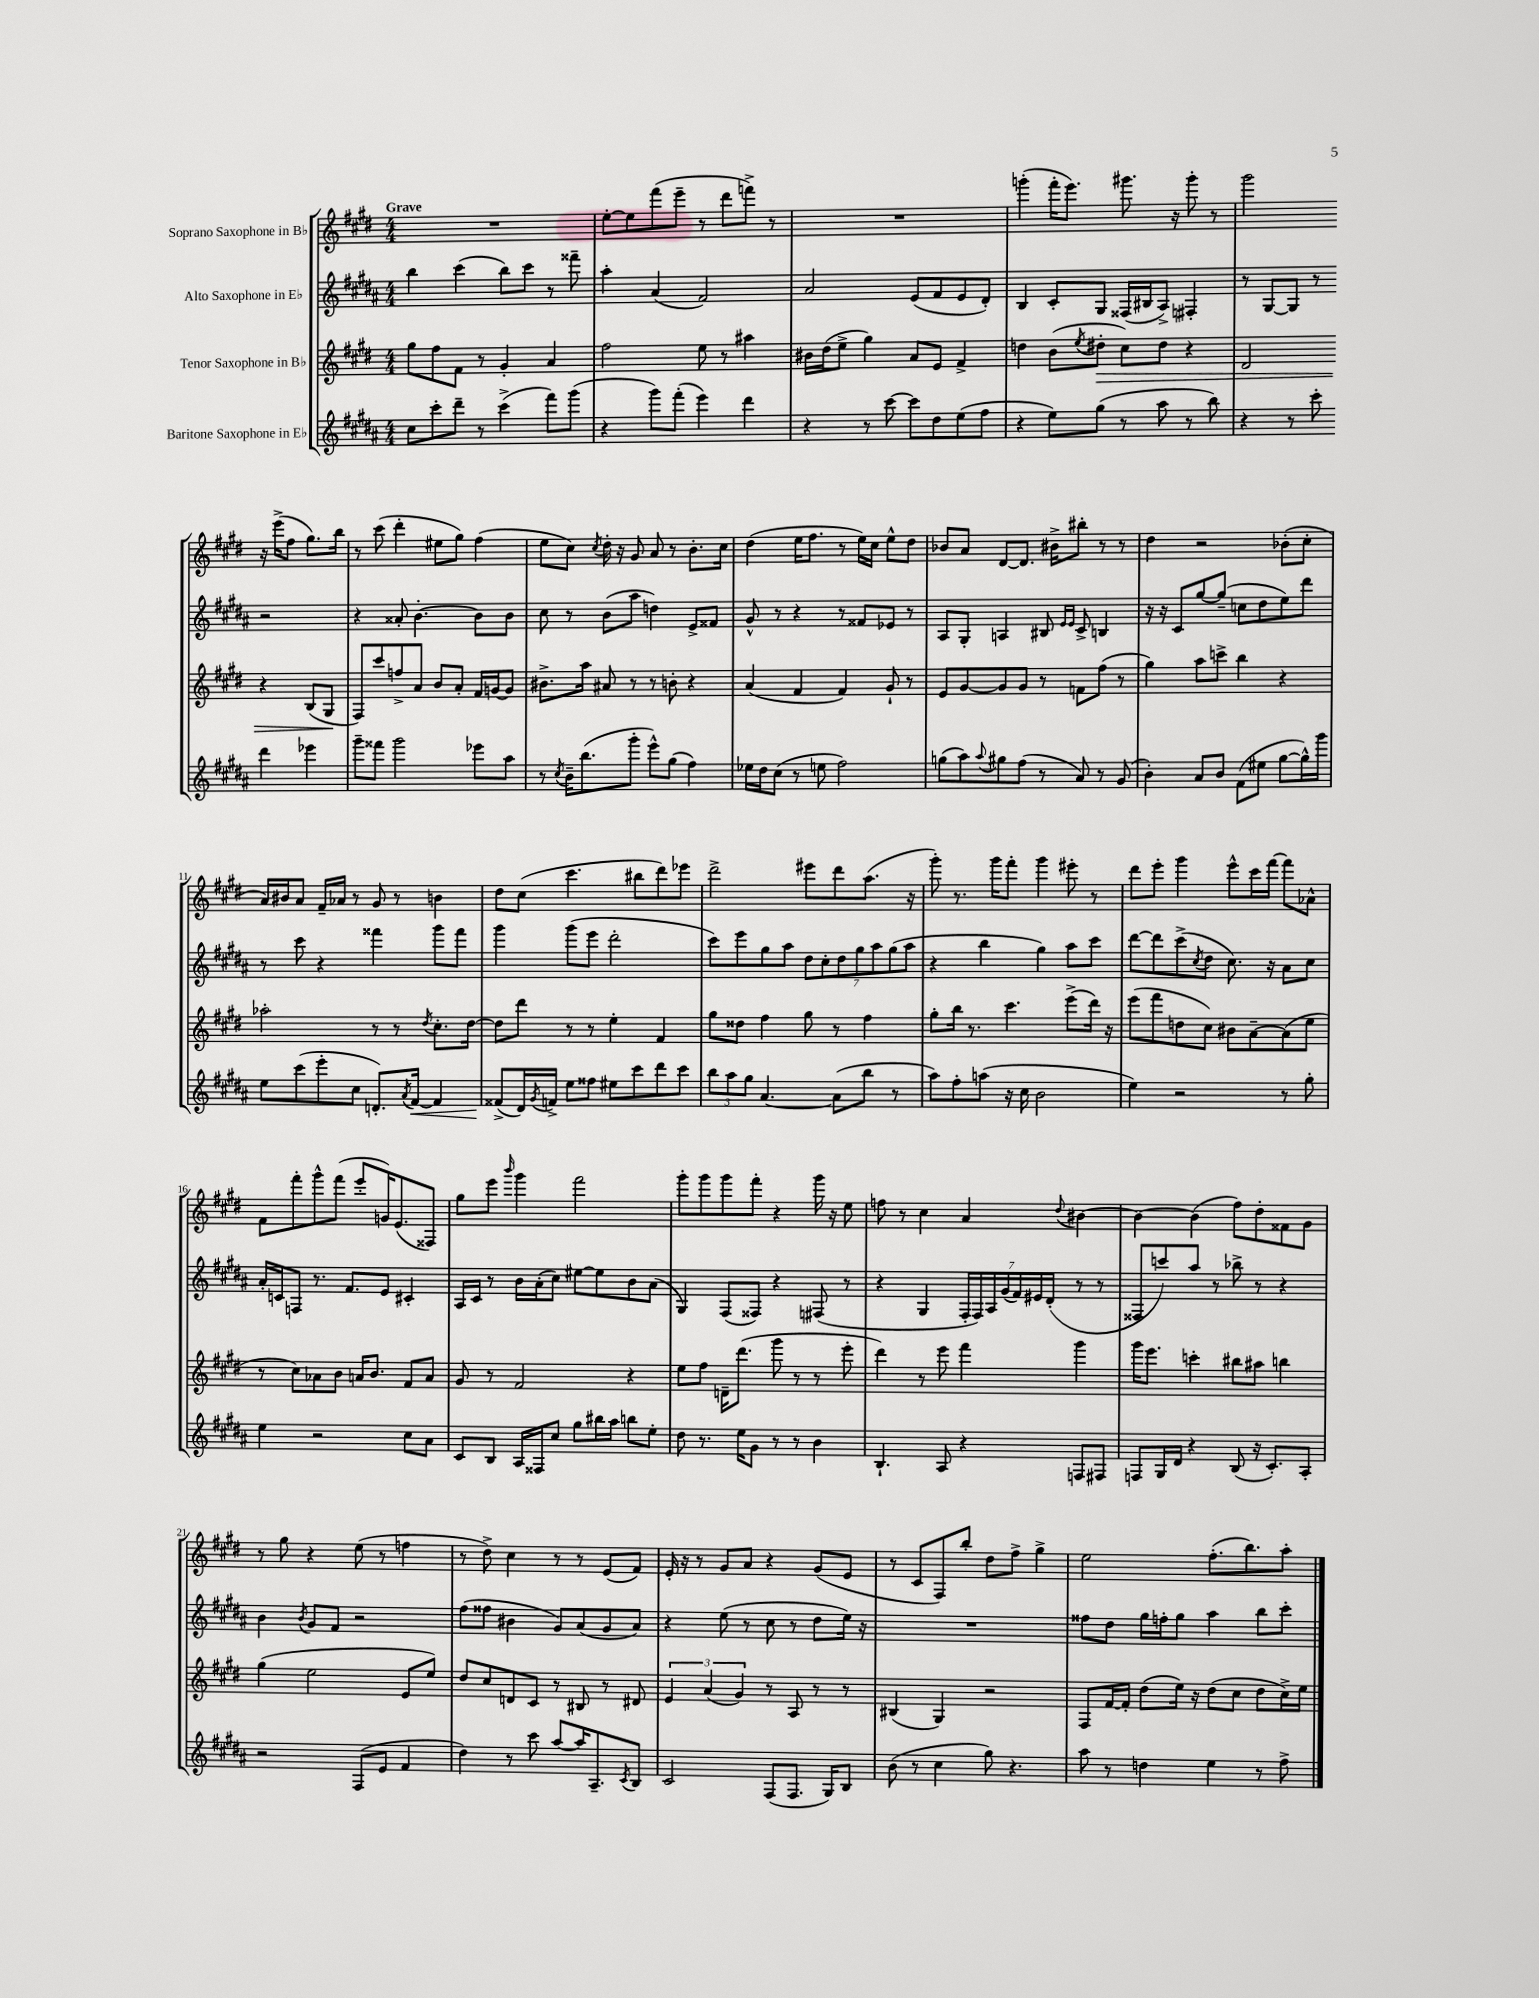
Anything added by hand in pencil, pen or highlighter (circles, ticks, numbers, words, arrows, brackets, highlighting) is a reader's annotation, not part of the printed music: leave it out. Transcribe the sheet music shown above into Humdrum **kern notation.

**kern	**kern	**kern	**kern
*staff4	*staff3	*staff2	*staff1
*clefG2	*clefG2	*clefG2	*clefG2
*k[f#c#g#d#a#]	*k[f#c#g#d#]	*k[f#c#g#d#a#]	*k[f#c#g#d#]
*M4/4	*M4/4	*M4/4	*M4/4
8cc#\L	8gg#\L	4bb\	1r
8ccc#'\	8ff#\	.	.
8ddd#~\J	8f#\J	(4ccc#\	.
8r	8r	.	.
(4ccc#^\	4g#'/	8bb\L)	.
.	.	8ccc#\J	.
8fff#\L)	4a/	8r	.
(8ggg#\J	.	8fff##~\	.
=	=	=	=
4r	2ff#\	4aa#'\	[8ee'\L
.	.	.	8ee\]
8ggg#\L)	.	(4a#/	(8fff#\
(8fff#'\J	.	.	8eee~\J
4eee\)	8ee\	2f#/)	8r
.	8r	.	8ddd#\L
4ddd#\	4aa#\	.	8fff^\J)
.	.	.	8r
=	=	=	=
4r	16b#\LL	2a#/	1r
.	(16dd#\J	.	.
.	8ee^\J	.	.
8r	4gg#\)	.	.
[8ccc#\	.	.	.
8ccc#\]L	8a/L	(8e/L	.
8dd#\	8e/J	8f#/	.
(8ee\	4f#^/	8e/	.
8ff#\J	.	8d#'/J)	.
=	=	=	=
4r	4dd\	4B/	(4ggg'\
8ee\L)	(8b\L	8c#'/L	16fff#'\LK
.	.	.	8.eee\J)
.	8qee/	.	.
(8gg#\J	8dd#'\J	8G#/J	.
8r	8cc#\L)	(16F##/LL	8.ggg#\
.	.	16B#/J	.
8aa#\	8dd#\J	8A#^/J)	.
.	.	.	16r
8r	4r	4F#'/	8ggg#'\
8bb\)	.	.	8r
=	=	=	=
4r	2d#/	8r	2ggg#\
.	.	[8G#/L	.
8r	.	8G#/]J	.
8ccc#'\	.	8r	.
4ddd#\	4r	2r	16r
.	.	.	(16eee^\LK
.	.	.	8ff#\J
4eee-\	(8B/L	.	8.gg#\L)
.	8G#/J	.	.
.	.	.	16bb\Jk
=	=	=	=
8ggg#~\L	8F#/L)	4r	8r
8fff##\J	8ccc#/	.	(8ccc#\
2ggg#\	8ff^/	8a##'/	4ddd#'\
.	8a/J	[4.b'\	.
.	8b/L	.	8ee#\L
.	8a'/J	.	8gg#\J)
8eee-\L	16f#/LL	8b\]L	(4ff#\
.	[16g/J	.	.
8aa#\J	8g/]J	8b\J	.
=	=	=	=
8r	8.b#^\L	8cc#\	8ee\L
8qcc#/	.	.	.
16b~\LK	.	8r	8cc#\J)
(8.bb\	16aa\Jk	.	.
.	.	.	8qcc#/
.	8a#/	(8b\L	16dd#'\
.	.	.	16r
8ggg#'\J	8r	8aa#\J	8g#/
8eee^^\L)	8r	4dd\)	8a/
(8gg#\J	8b'\	.	8r
4ff#\)	4r	8e^/L	8.b'\L
.	.	8f##/J	.
.	.	.	16cc#\Jk
=	=	=	=
16ee-\LL	(4a/	8g#^^/	(4dd#\
16dd#\J	.	.	.
(8cc#\J	.	8r	.
8r	4f#/	4r	16ee\LK
.	.	.	8.ff#\J
8ee\	.	.	.
2ff#\)	4f#/)	8r	8r
.	.	8f##/L	16ee\LL)
.	.	.	16cc#\JJ
.	8g#`/	8e-/J	8ee^^\L
.	8r	8r	8dd#\J
=	=	=	=
(8gg\L	8e/L	8A#/L	8b-/L
8aa#\)	[8g#/	8G#'/J	8a/J
8qqaa#/	.	.	.
8gg#\	8g#/]	4A/	[8d#/L
(8ff#\J	8g#/J	.	8.d#/]J
8r	8r	8B#/	.
.	.	.	16b#^\LK
.	.	16qqe/LL	.
.	.	16qqe/JJ	.
8a#/)	8f\L	8c#^/	8bb#'\J
8r	(8ff#\J	4B/	8r
(8g#/	8r	.	8r
=	=	=	=
4b'\)	4gg#\)	16r	4dd#\
.	.	16r	.
.	.	8c#/L	.
8a#/L	8aa\L	[8gg#/	2r
8b/J	8ccc^\J	(8gg#~/]J	.
(8f#\L	4bb\	8cc\L	.
8ee#\J	.	8dd#\	.
[8gg#\L	4r	8ee\)	(8b-'\L
16gg#^^\]L)	.	8ddd#\J	8cc#'\J
16ggg#\JJ	.	.	.
=	=	=	=
8ee\L	2aa-'\	8r	16a/LL)
.	.	.	16b#/J
(8ccc#\	.	8ccc#\	8a/J
8eee'\	.	4r	16f#~/LL
.	.	.	16a-/JJ
8cc#\J	.	.	8r
8.d'/L)	8r	4fff##\	8g#/
.	8r	.	8r
8qa#/	.	.	.
[16f#/Jk	.	.	.
.	8qdd#/	.	.
4f#/]	8.cc#'\L	8ggg#\L	4b\
.	.	8fff##\J	.
.	[16dd#\Jk	.	.
=	=	=	=
(8f##^/L	8dd#\]L	4ggg#\	8dd#\L
16d#/L)	8ddd#\J	.	(8cc#\J
8qg#/	.	.	.
16f^/JJ	.	.	.
8ee\L	8r	(8ggg#\L	4.ccc#\
8ff##\J	8r	8eee\J	.
8ee#\L	4ee'\	2ddd#'\	.
8ccc#\	.	.	8bb#\L
8ddd#\	4f#/	.	8ddd#\)
8ccc#\J	.	.	8eee-\J
=	=	=	=
12bb\L	8gg#\L	8ccc#\L)	2ddd#^\
12aa#\	.	.	.
.	8dd##\J	8eee\	.
12gg#\J	.	.	.
[4.a#/	4ff#\	8gg#\	.
.	.	8aa#\J	.
.	8gg#\	14dd#\L	8eee#\L
.	.	14cc#'\	.
(8a#\]L	8r	.	8ddd#\
.	.	14dd#\	.
.	.	14gg#\	.
8bb\J	4ff#\	.	(8.aa\J
.	.	14aa#\	.
.	.	(14gg#\	.
8r	.	.	.
.	.	14aa#\J	.
.	.	.	16r
=	=	=	=
8aa#\L)	8gg#'\L	4r	8ggg#'\)
8ff#'\	16bb\Jk	.	8.r
.	8.r	.	.
(8aa\J	.	4bb\	.
.	.	.	16ggg#\LK
16r	4.ccc#\	.	8fff#'\J
16cc#\	.	.	.
2b\	.	4gg#\)	4ggg#\
.	(8eee^\L	8aa#\L	8eee#'\
.	16ddd#\Jk)	8ccc#\J	8r
.	16r	.	.
=	=	=	=
4ee\)	(8eee\L	[8ddd#\L	8ddd#\L
.	8fff#\	8ddd#\]	8eee'\J
2r	8dd\	(8ccc#^\	4ggg#\
.	.	8qcc#/	.
.	8cc#\J)	8dd#\J	.
.	8b#\L	8.cc#\)	8eee^^\L
.	[8a~\	.	16ccc#\L
.	.	16r	[16fff#\JJ
8r	(8a\]	8a#\L	8fff#\]L
8gg#'\	8ee\J	8cc#\J	8a-^^\J
=	=	=	=
4ee\	8r	16a#'/LL	8f#\L
.	.	16c/J	.
.	8cc#\L)	8F/J	8fff#'\
2r	8a-\	8.r	8ggg#^^\
.	8b\J	.	(8fff#\J
.	.	8.f#/L	.
.	16a/LK	.	8eee'/L
.	8.b/J	.	.
.	.	8e/J	16g/K)
.	.	.	(8.e/
8cc#\L	8f#/L	4c#'/	.
8a#\J	8a/J	.	8F##/J)
=	=	=	=
8c#/L	8g#/	16A#/LL	8gg#\L
.	.	16c#/JJ	.
8B/J	8r	8r	8eee\J
.	.	.	16qqbbb/
16A#/LL	2f#/	16b\LL	4ggg#\
16F##/J	.	(16a#'\J	.
8cc#/J	.	8cc#\J)	.
8gg#\L	.	[8ee#\L	2fff#\
16bb#\L	.	8ee#\]	.
16aa#\JJ	.	.	.
8bb\L	4r	8b\	.
8ee'\J	.	(8a#\J	.
=	=	=	=
8dd#\	8ee\L	4G#/)	8ggg#'\L
8.r	8ff#\J	.	8ggg#\
.	16d~\LK	(8F#/L	8ggg#\
16ee\LK	(8.ddd#\J	.	.
8g#\J	.	8F##/J)	8fff#'\J
8r	8ggg#\	4r	4r
8r	8r	.	.
4b\	8r	(8F#/	16ggg#\
.	.	.	16r
.	8eee'\	8r	8ee\
=	=	=	=
4.B`/	4ddd#\)	4r	8ff\
.	.	.	8r
.	8r	4G#/	4cc#\
8A#/	8eee\	.	.
4r	4fff#\	28F#'/LL	4a/
.	.	28F#/)	.
.	.	28A#/	.
.	.	(28g#/	.
.	.	28f#/)	.
.	.	28e#/	.
.	.	(28d#'/JJ	.
.	.	.	8qqdd#/
8F/L	4ggg#\	8r	[4b#\
8F#/J	.	8r	.
=	=	=	=
8F/L	16ggg#\LK	8F##/L	4b#\_
.	8.eee\J	.	.
16G#/L	.	8ccc/)	.
16d#/JJ	.	.	.
4r	4ccc'\	8aa#/J	(4b#\]
.	.	8r	.
(8B/	8bb#\L	8bb-^\	8ff#\L)
16r	8aa#\J	8r	8dd#'\
8.c#'/L)	.	.	.
.	4bb\	4r	8f##\
8A#'/J	.	.	8g#\J
=	=	=	=
2r	(4gg#\	4b\	8r
.	.	.	8gg#\
.	.	8qb/	.
.	2ee\	8g#/L	4r
.	.	8f#/J	.
(8F#/L	.	2r	(8ee\
8e/J	.	.	8r
4f#/	8e/L	.	4ff\
.	8ee/J)	.	.
=	=	=	=
4dd#\)	8dd#/L	(8ff#\L	8r
.	8cc#/	8ff##\J	8dd#^\)
8r	8d/	4b#\	4cc#\
8ccc#\	8c#/J	.	.
[8aa#/L	8r	8g#/L)	8r
16aa#/]K	8B#/	(8a#/	8r
8.A#~/	.	.	.
.	8r	8g#/	(8e/L
8qc#/	.	.	.
8B/J	8d#/	8a#/J)	8f#/J)
=	=	=	=
2c#/	6e/	4r	16e'/
.	.	.	16r
.	.	.	8r
.	(6a/	.	.
.	.	(8ee\	8g#/L
.	6g#/)	.	.
.	.	8r	8a/J
(8F#/L	8r	8cc#\	4r
8.F#/J	8A/	8r	.
.	8r	8dd#\L	(8g#/L
16G#/LK)	.	.	.
8B/J	8r	16ee\Jk)	8e/J
.	.	16r	.
=	=	=	=
(8b\	(4B#/	1r	8r
8r	.	.	8c#/L
4cc#\	4G#/)	.	8F#/)
.	.	.	8bb'/J
8gg#\)	2r	.	8dd#\L
4.r	.	.	8ff#^\J
.	.	.	4gg#^\
=	=	=	=
8aa#\	8F#/L	8ff##\L	2ee\
8r	[16f#/L	8dd#\J	.
.	16f#'/]JJ	.	.
4dd\	(8dd#\L	16gg#\LL	.
.	.	16ff'\J	.
.	16ee\Jk)	8gg#\J	.
.	16r	.	.
4ee\	(8dd#\L	4aa#\	(8.ff#'\L
.	8cc#\J	.	.
.	.	.	8.bb\)
8r	8dd#\L	8bb\L	.
8ff#^\	16cc#^\L)	8ccc#'\J	8aa'\J
.	16ee\JJ	.	.
==	==	==	==
*-	*-	*-	*-
